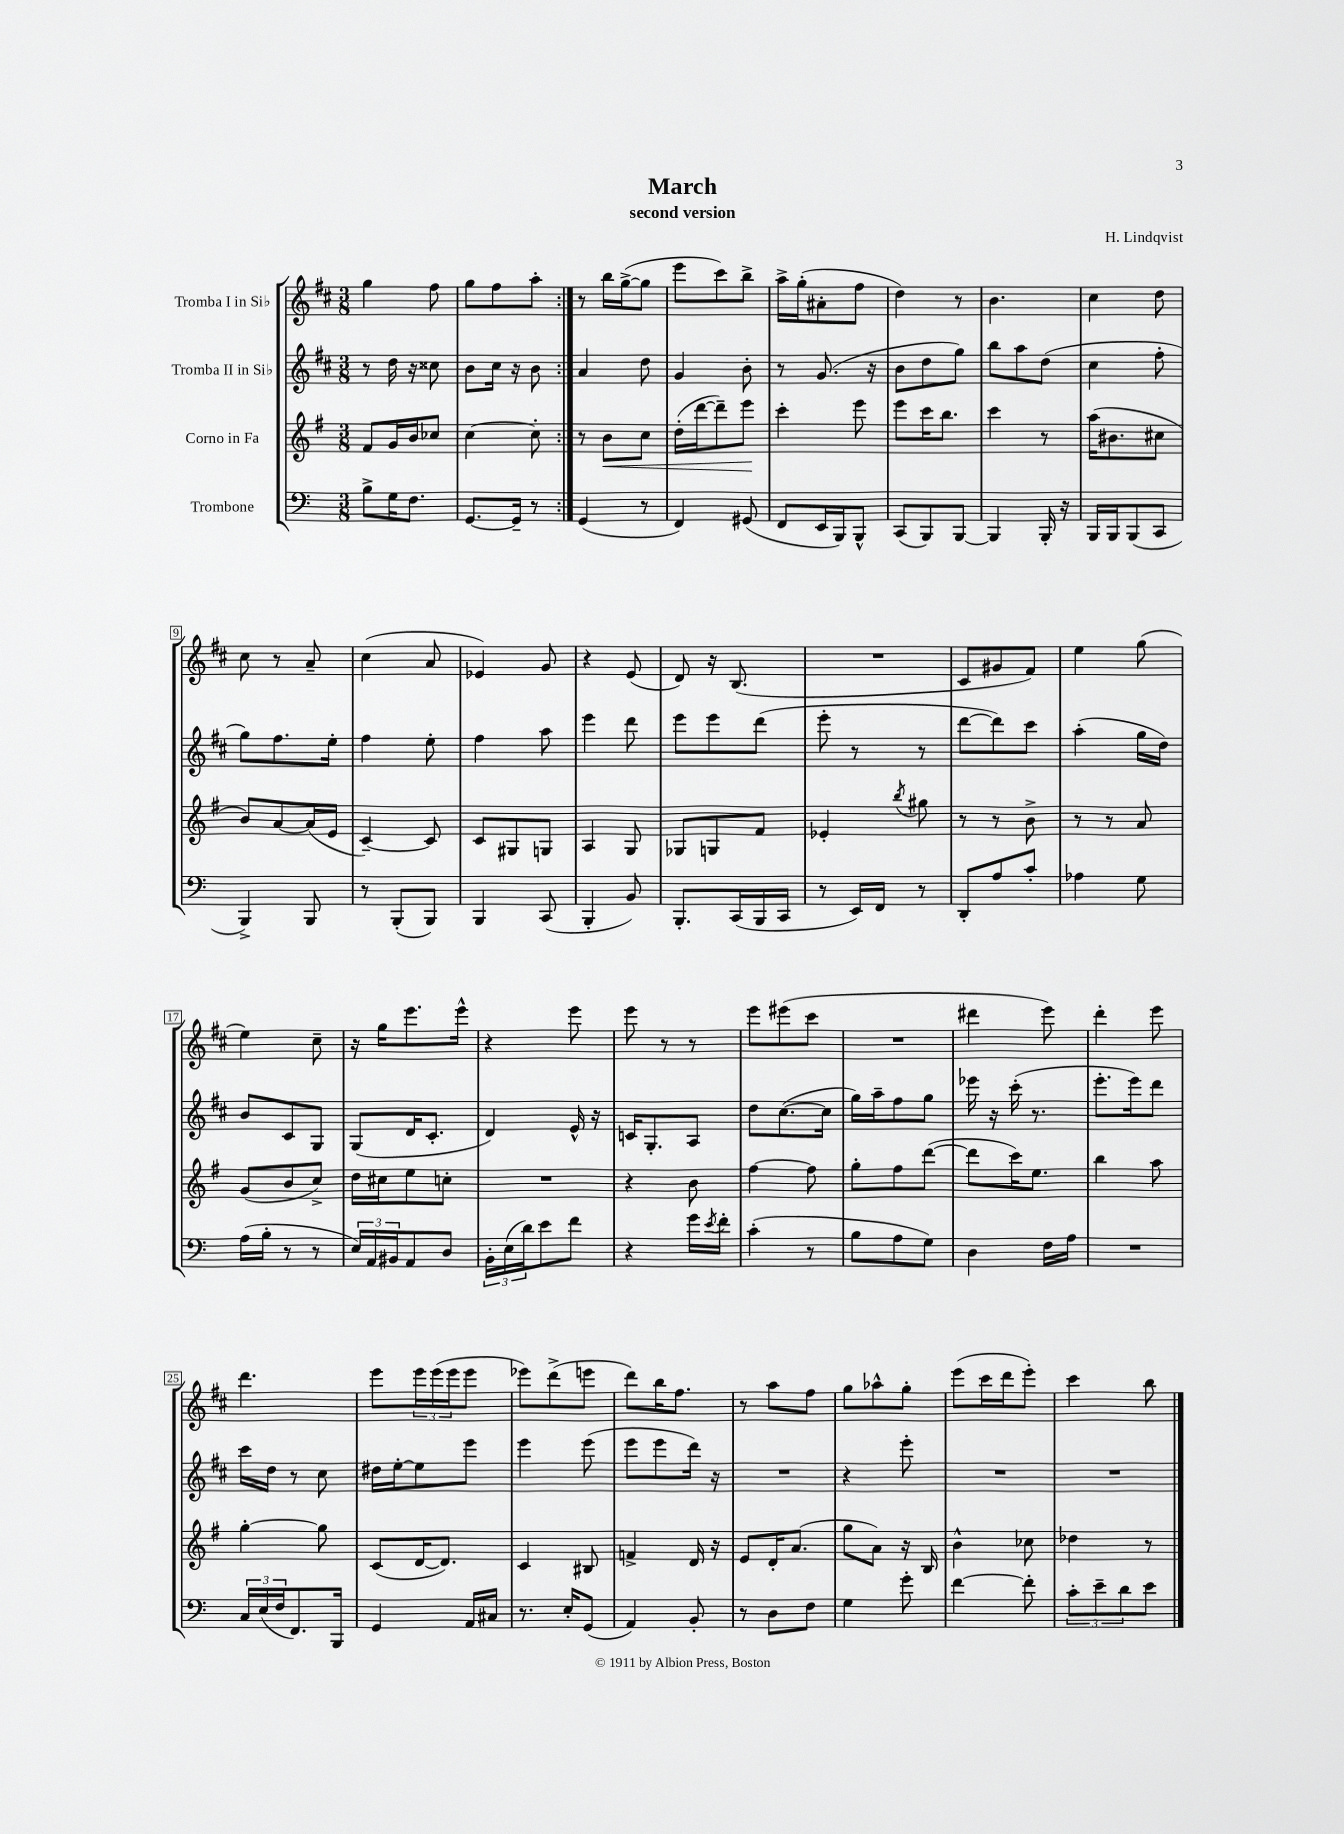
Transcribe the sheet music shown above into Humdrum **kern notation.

**kern	**kern	**dynam	**kern	**kern
*part4	*part3	*part3	*part2	*part1
*staff4	*staff3	*staff3	*staff2	*staff1
*I"Trombone	*I"Corno in Fa	*	*I"Tromba II in Si♭	*I"Tromba I in Si♭
*clefF4	*clefG2	*	*clefG2	*clefG2
*k[]	*k[f#]	*	*k[f#c#]	*k[f#c#]
*M3/8	*M3/8	*	*M3/8	*M3/8
=1	=1	=1	=1	=1
8B^\L	8f#/L	.	8r	4gg\
16G\K	16g/L	.	16dd\	.
8.F\J	16b/J	.	16r	.
.	8cc-X/J	.	8cc##X\	8ff#\
=2	=2	=2	=2	=2
[8.GG/L	[4cc\	.	8b\L	8gg\L
.	.	.	16cc#\Jk	8ff#\
16GG~/Jk]	.	.	16r	.
8r	8cc'\]	.	8b\	8aa'\J
=3:|!	=3:|!	=3:|!	=3:|!	=3:|!
(4GG/	8r	.	4a/	8r
!	!	!LO:HP:b	!	!
.	8b\L	<	.	16bb\LL
.	.	.	.	([16gg^\J
8r	8cc\J	.	8dd\	8gg\J]
=4	=4	=4	=4	=4
4FF/)	(16dd'\LL	.	4g/	8eee\L
.	[16ddd\J	.	.	.
.	8ddd~\])	.	.	8ccc#\)
(8GG#X/	8eee\J	.	8b'\	8bb^\J
.	.	[	.	.
=5	=5	=5	=5	=5
8FF/L	4ccc'\	.	8r	16aa^\LL
.	.	.	.	(16gg'\J
16EE/L	.	.	(8.g/	8a#X'\
16BBB/J)	.	.	.	.
8BBB^^/J	8eee\	.	.	8ff#\J
.	.	.	16r	.
=6	=6	=6	=6	=6
(8CC/L	8eee\L	.	8b\L	4dd\)
8BBB/)	16ccc\K	.	8dd\	.
.	8.bb\J	.	.	.
[8BBB/J	.	.	8gg\J)	8r
=7	=7	=7	=7	=7
4BBB/]	4ccc\	.	8bb\L	4.b\
.	.	.	8aa\	.
16BBB'/	8r	.	(8dd\J	.
16r	.	.	.	.
=8	=8	=8	=8	=8
16BBB/LL	(16aa\KL	.	4cc#\	4cc#\
16BBB/J	8.b#X\	.	.	.
(8BBB/	.	.	.	.
8CC/J	8cc#X\J	.	8ff#'\	8dd\
!!LO:LB:g=z
=9	=9	=9	=9	=9
4BBB^/)	8b/L)	.	8gg\L)	8cc#\
.	[8a/	.	8.ff#\	8r
8BBB/	(16a/L]	.	.	8a~/
.	16e/JJ	.	16ee'\Jk	.
=10	=10	=10	=10	=10
8r	[4c~/)	.	4ff#\	(4cc#\
(8BBB'/L	.	.	.	.
8BBB/J)	8c/]	.	8ee'\	8a/
=11	=11	=11	=11	=11
4BBB/	8c/L	.	4ff#\	4e-X/)
.	8G#X/	.	.	.
(8CC/	8Gn/J	.	8aa\	8g/
=12	=12	=12	=12	=12
4BBB'/	4A/	.	4eee\	4r
8BB/)	8G/	.	8ddd\	(8e/
=13	=13	=13	=13	=13
8.BBB'/L	8G-X/L	.	8eee\L	8d/)
.	8Gn/	.	8eee\	16r
(16CC/L	.	.	.	(8.B/
16BBB/	8f#/J	.	(8ddd\J	.
16CC/JJ	.	.	.	.
=14	=14	=14	=14	=14
8r	4e-X'/	.	8eee'\	4.r
16EE/LL)	.	.	8r	.
16FF/JJ	.	.	.	.
.	8qbb/	.	.	.
8r	8gg#X\	.	8r	.
=15	=15	=15	=15	=15
8DD'/L	8r	.	[8ddd\L	8c#/L
8A/	8r	.	8ddd\])	8g#X/
8c'/J	8b^\	.	8ccc#\J	8f#/J)
=16	=16	=16	=16	=16
4A-X\	8r	.	(4aa'\	4ee\
.	8r	.	.	.
8G\	8a/	.	16gg\LL	(8gg\
.	.	.	16dd\JJ)	.
!!LO:LB:g=z
=17	=17	=17	=17	=17
(16A\LL	(8g/L	.	8b/L	4ee\)
16B'\JJ	.	.	.	.
8r	8b/	.	8c#/	.
8r	8cc^/J)	.	8G/J	8cc#~\
=18	=18	=18	=18	=18
24E/LL)	16dd\LL	.	(8G/L	16r
24AA/	.	.	.	.
.	16cc#X\J	.	.	16gg\KL
24BB#X/J	.	.	.	.
8AA/	8ee\	.	16d/K	8.eee\
.	.	.	8.c#'/J	.
8D/J	8ccn'\J	.	.	.
.	.	.	.	16eee^^\Jk
=19	=19	=19	=19	=19
24BB'\LL	4.r	.	4d/)	4r
(24E\	.	.	.	.
24d\J)	.	.	.	.
8e\	.	.	.	.
8f\J	.	.	16e^^/	8eee\
.	.	.	16r	.
=20	=20	=20	=20	=20
4r	4r	.	16cn/KL	8eee\
.	.	.	8.G'/	.
.	.	.	.	8r
16g\LL	8b\	.	8A/J	8r
8qe/	.	.	.	.
16f'\JJ	.	.	.	.
=21	=21	=21	=21	=21
(4c'\	[4ff#\	.	8dd\L	8eee\L
.	.	.	([8.cc#\	(8eee#X\
8r	8ff#\]	.	.	8ccc#\J
.	.	.	16cc#\Jk]	.
=22	=22	=22	=22	=22
8B\L	8gg'\L	.	16gg\LL)	4.r
.	.	.	16aa~\J	.
8A\	8ff#\	.	8ff#\	.
8G\J)	([8ddd\J	.	8gg\J	.
=23	=23	=23	=23	=23
4D\	8ddd\L]	.	16eee-X\	4ddd#X\
.	.	.	16r	.
.	16ccc\K)	.	(16ccc#'\	.
.	8.ee\J	.	8.r	.
16F\LL	.	.	.	8eee\)
16A\JJ	.	.	.	.
=24	=24	=24	=24	=24
4.r	4bb\	.	8.eee'\L	4ddd'\
.	.	.	16eee\k)	.
.	8aa\	.	8ddd\J	8eee\
!!LO:LB:g=z
=25	=25	=25	=25	=25
24C/LL	[4gg'\	.	16ccc#\LL	4.ddd\
(24E/	.	.	.	.
.	.	.	16dd\JJ	.
24F/J	.	.	.	.
8.FF/)	.	.	8r	.
.	8gg\]	.	8cc#\	.
16BBB/Jk	.	.	.	.
=26	=26	=26	=26	=26
4GG/	(8c/L	.	16dd#X\LL	8eee\L
.	.	.	[16ee'\J	.
.	[16d/K	.	8ee\]	24eee\L
.	.	.	.	(24eee\
.	8.d/J])	.	.	.
.	.	.	.	24eee\J
16AA/LL	.	.	8eee\J	8eee\J
16C#X/JJ	.	.	.	.
=27	=27	=27	=27	=27
8.r	4c/	.	4eee\	8eee-X\L)
.	.	.	.	(8ddd^\
16E'/KL	.	.	.	.
(8GG/J	8B#X/	.	(8eee\	8eeen\J
=28	=28	=28	=28	=28
4AA/)	4fn^/	.	8eee\L	8ddd\L)
.	.	.	8eee\	16bb\K
.	.	.	.	8.ff#\J
8BB'/	16d/	.	16ddd\Jk)	.
.	16r	.	16r	.
=29	=29	=29	=29	=29
8r	8e/L	.	4.r	8r
8D\L	16d'/K	.	.	8aa\L
.	(8.a/J	.	.	.
8F\J	.	.	.	8ff#\J
=30	=30	=30	=30	=30
4G\	8gg\L	.	4r	8gg\L
.	8a\J)	.	.	8aa-X^^\
8g'\	16r	.	8eee'\	8gg'\J
.	16B/	.	.	.
=31	=31	=31	=31	=31
[4f\	4b^^\	.	4.r	(8eee\L
.	.	.	.	16ccc#\L
.	.	.	.	16ddd\J
8f'\]	8cc-X\	.	.	8eee'\J)
=32	=32	=32	=32	=32
12c'\L	4dd-X\	.	4.r	4ccc#\
12e~\	.	.	.	.
12d\	.	.	.	.
8e\J	8r	.	.	8bb\
==	==	==	==	==
*-	*-	*-	*-	*-
